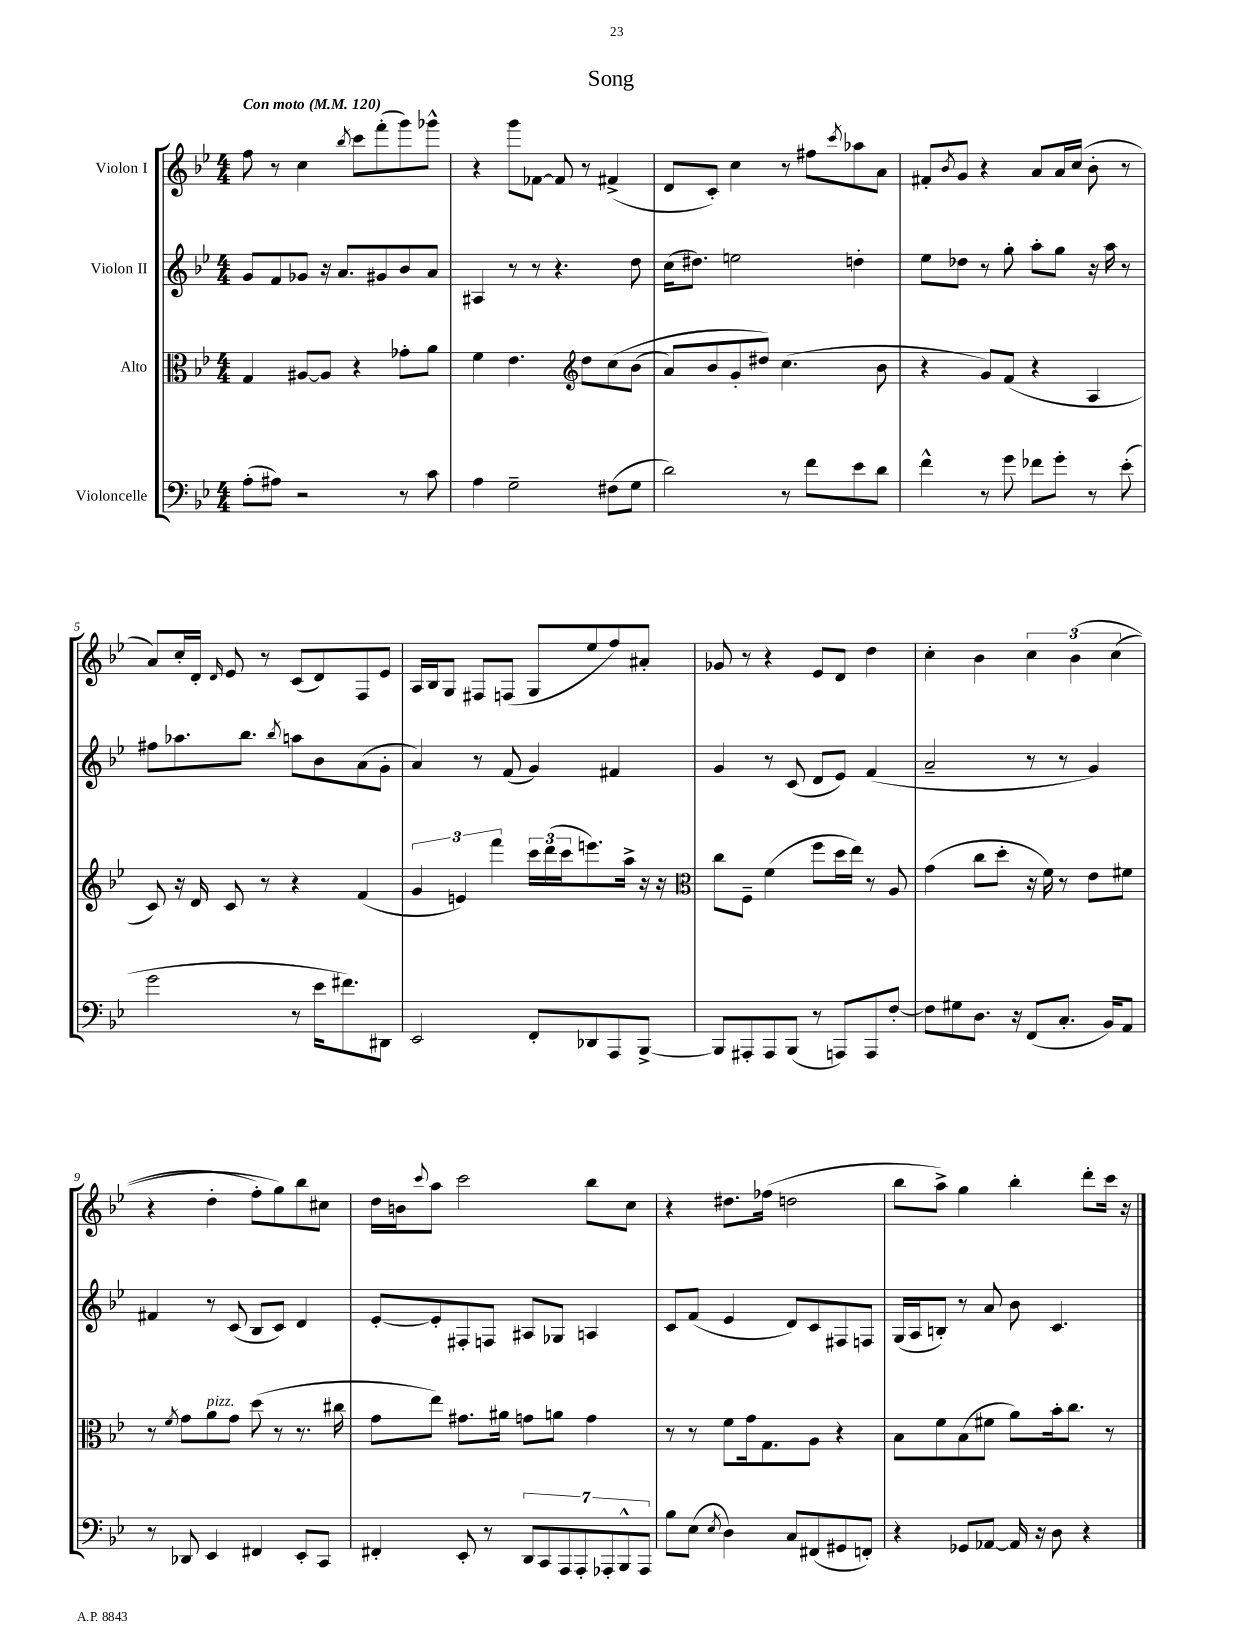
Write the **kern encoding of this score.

**kern	**kern	**kern	**kern
*part4	*part3	*part2	*part1
*staff4	*staff3	*staff2	*staff1
*I"Violoncelle	*I"Alto	*I"Violon II	*I"Violon I
*clefF4	*clefC3	*clefG2	*clefG2
*k[b-e-]	*k[b-e-]	*k[b-e-]	*k[b-e-]
*M4/4	*M4/4	*M4/4	*M4/4
*MM120	*MM120	*MM120	*MM120
=1	=1	=1	=1
!	!	!	!LO:TX:a:B:t=Con moto
(8A'\L	4G/	8g/L	8ff\
8A#X\J)	.	8f/	8r
2r	[8A#X/L	8g-X/J	4cc\
.	8A#/J]	16r	.
.	.	8.a/L	.
.	.	.	8qbb-/
.	4r	.	8ccc\L
.	.	8g#X/	(8fff'\
8r	8g-X'\L	8b-/	8ggg\)
8c\	8a\J	8a/J	8ggg-X^^\J
=2	=2	=2	=2
4A\	4f\	4A#X/	4r
2G~\	4.e-\	8r	8ggg\L
.	.	8r	[8f-X\J
.	.	4.r	8f-/]
*	*clefG2	*	*
.	8dd\L	.	8r
(8F#X\L	(8cc\	.	(4f#X^/
8G\J	(8b-\J	8dd\	.
=3	=3	=3	=3
2d\)	8a/L)	(16cc\KL	8d/L
.	.	8.dd#X\J)	.
.	8b-/	.	8c'/J)
.	8g'/	2een\	4cc\
.	8dd#X/J)	.	.
8r	(4.cc\	.	8r
8f\L	.	.	8ff#X\L
.	.	.	8qccc/
8e-\	.	4ddn'\	8aa-X\
8d\J	8b-\	.	8a\J
=4	=4	=4	=4
4f^^\	4r	8ee-\L	8f#X'/L
.	.	.	8qb-/
.	.	8dd-X\J	8g/J
8r	8g/L)	8r	4r
8g\	(8f/J	8gg'\	.
8f-X\L	4r	8aa'\L	8a/L
8g'\J	.	8gg\J	16a/L
.	.	.	(16cc/JJ
8r	4A/	16r	8b-'\
.	.	16aa\	.
(8e-'\	.	8r	8r
!!LO:LB:g=z
=5	=5	=5	=5
2g\	8c/)	8ff#X\L	8a/L)
.	16r	8.aa-X\	16cc'/L
.	16d/	.	16d'/JJ
.	.	.	16qqd/
.	8c/	.	8e-/
.	.	8.bb-\J	.
.	8r	.	8r
.	.	8qbb-/	.
8r	4r	8aan\L	(8c/L
16e-\KL	.	8b-\	8d/)
8.f#X\)	.	.	.
.	(4f/	(8a\	8F/
8DD#X\J	.	8g'\J	8e-/J
=6	=6	=6	=6
2EE-/	6g/	4a/)	16A/LL
.	.	.	16B-/J
.	.	.	8G/J
.	6en/)	.	.
.	.	8r	8F#X/L
.	6fff\	.	.
.	.	(8f/	(8Fn/J
8FF'/L	24ccc\LL	4g/)	8G/L
.	(24ddd\	.	.
.	24ccc\J	.	.
8DD-X/	8.eeen\)	.	8ee-/
8AAA/	.	4f#X/	8ff/)
.	16aa^\Jk	.	.
[8BBB-^/J	16r	.	8a#X'/J
.	16r	.	.
=7	=7	=7	=7
*	*clefC3	*	*
8BBB-/L]	8cc\L	4g/	8g-X/
8AAA#X'/	8F~\J	.	8r
8AAA#/	(4f\	8r	4r
(8BBB-/J	.	(8c/	.
8r	8ff\L	8d/L	8e-/L
8AAAn/L)	16dd\L	8e-/J)	8d/J
.	16ee-\JJ)	.	.
8AAA/	8r	(4f/	4dd\
[8F'/J	8A/	.	.
=8	=8	=8	=8
8F\L]	(4g\	2a~/	4cc'\
8G#X\	.	.	.
8.D\J	8cc\L	.	4b-\
.	8dd'\J	.	.
16r	.	.	.
(8FF/L	16r	8r	6cc\
.	16f\)	.	.
8.C'/J	8r	8r	.
.	.	.	(6b-\
.	8e-\L	4g/)	.
16BB-/KL)	.	.	.
.	.	.	(6cc\
8AA/J	8f#X\J	.	.
!!LO:LB:g=z
=9	=9	=9	=9
8r	8r	4f#X/	4r
.	8qf/	.	.
8DD-X/	8g\L	.	.
!	!LO:TX:a:i:t=pizz.	!	!
4EE-/	8a\	8r	4dd'\
.	8g\J	(8c/	.
4FF#X/	(8dd\	8B-/L	8ff'\L)
.	8r	8c/J)	8gg\)
8EE-'/L	8.r	4d/	8bb-\
8CC/J	.	.	8cc#X\J
.	16cc#X\	.	.
=10	=10	=10	=10
4FF#X'/	8g\L	[8e-'/L	16dd\LL
.	.	.	16bn\J
.	.	.	8qqccc/
.	8ee-\J)	8e-'/]	8aa\J
8EE-'/	8.g#X\L	8F#X'/	2ccc\
8r	.	8Fn/J	.
.	16a#X\Jk	.	.
14DD/L	8gn\L	8A#X/L	.
14CC/	.	.	.
.	8an\J	8G-X/J	.
14AAA/	.	.	.
14AAA'/	.	.	.
.	4g\	4An/	8bb-\L
14AAA-X'/	.	.	.
14BBB-^^/	.	.	.
.	.	.	8cc\J
14AAA-/J	.	.	.
=11	=11	=11	=11
8B-\L	8r	8c/L	4r
(8E-\J	8r	(8f/J	.
8qE-/	.	.	.
4D\)	8f\L	4e-/	8.dd#X\L
.	16g\k	.	.
.	8.G\	.	(16ff-X\Jk
8C/L	.	8d/L)	2ddn\
(8FF#X/	8A\J	8c/	.
8GG#X/	4r	8F#X/	.
8FFn'/J)	.	8Fn/J	.
=12	=12	=12	=12
4r	8B-\L	(16G/LL	8bb-\L
.	.	16A/J	.
.	8f\	8Bn'/J)	8aa^\J)
8GG-X/L	(8B-\	8r	4gg\
[8AA-X/J	8f#X\J	8a/	.
16AA-/]	8a\L)	8b-\	4bb-'\
16r	.	.	.
8D\	16b-'\k	4.c/	.
.	8.cc\J	.	.
4r	.	.	8ddd'\L
.	8r	.	16ccc\Jk
.	.	.	16r
==	==	==	==
*-	*-	*-	*-
